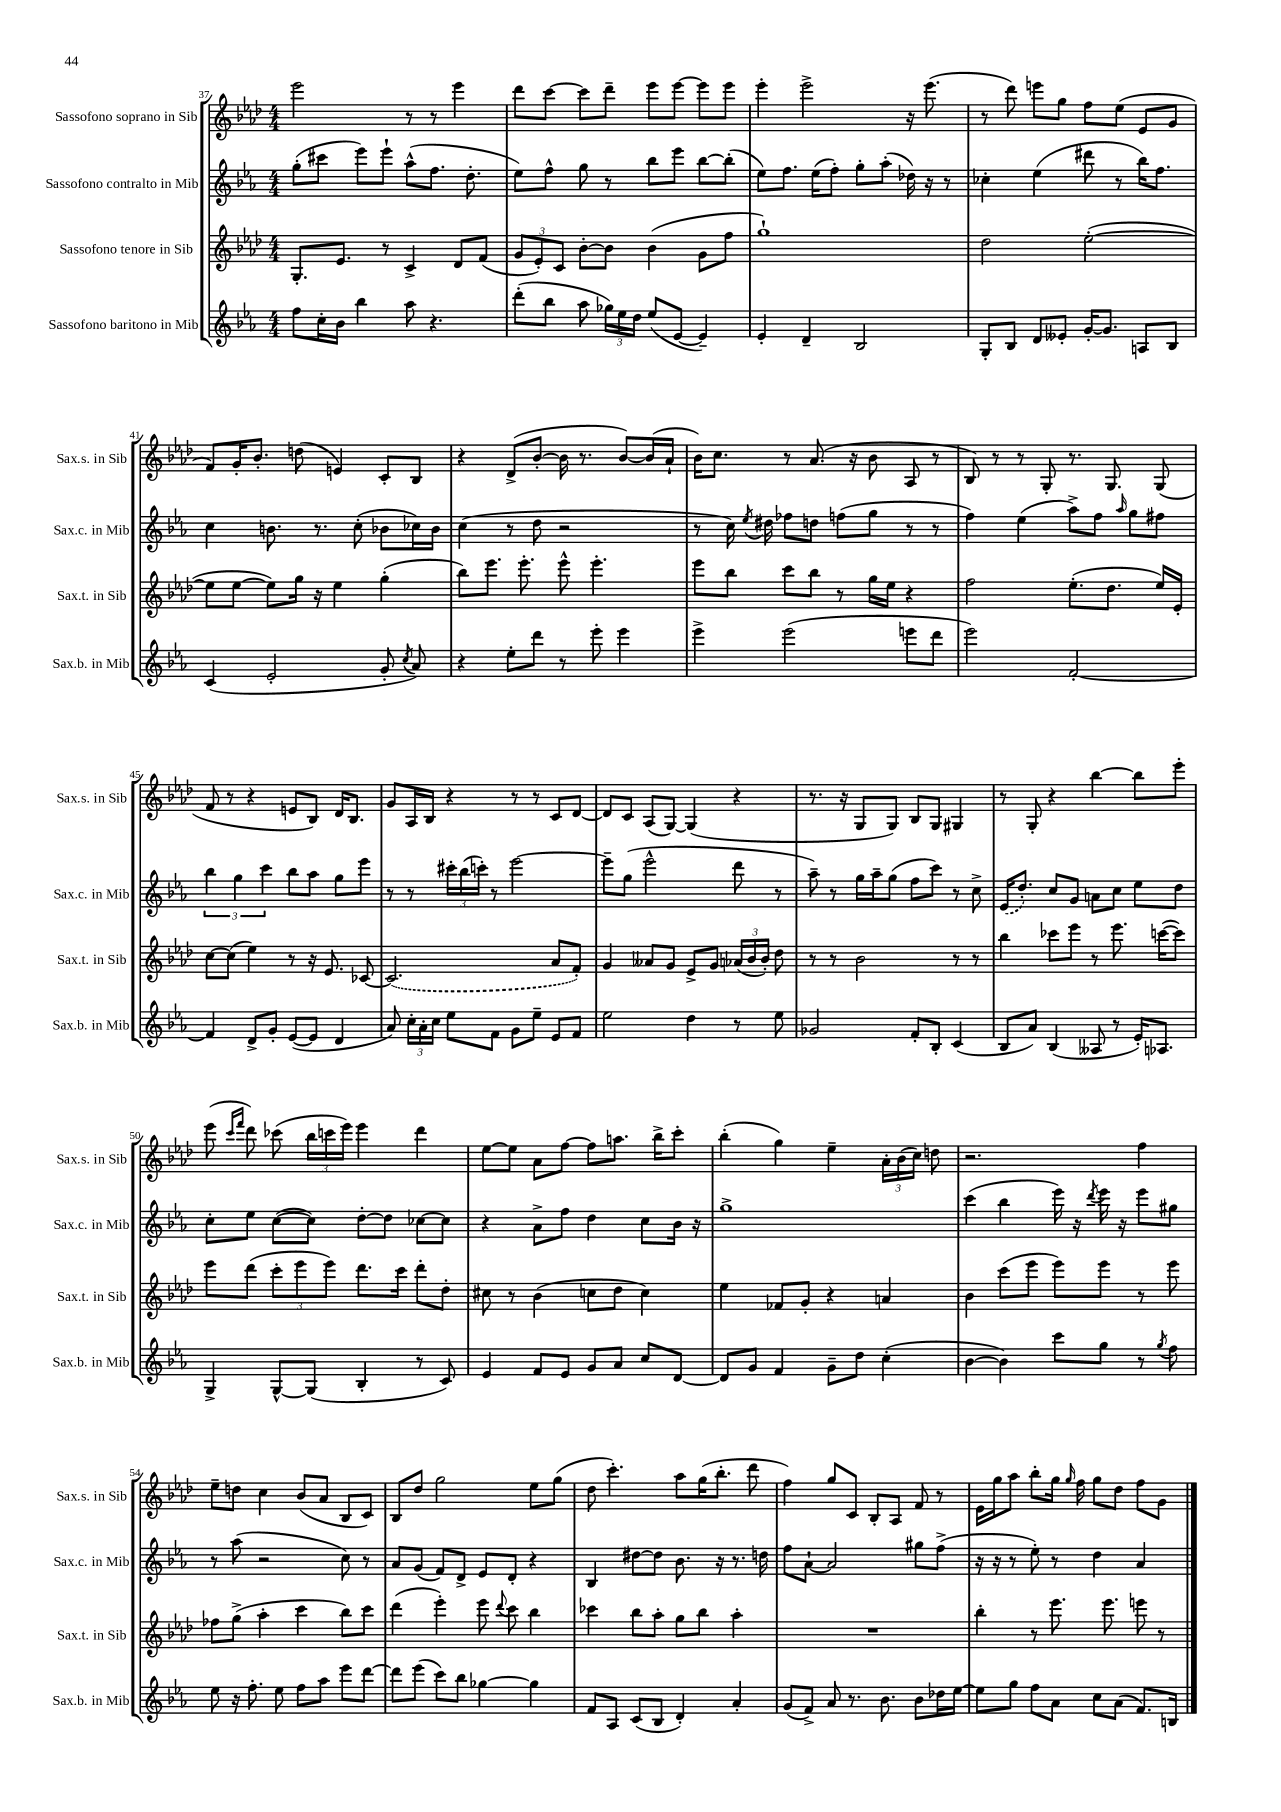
<<
\new StaffGroup <<
\new Staff = "s0" \with { instrumentName = "Sassofono soprano in Sib" shortInstrumentName = "Sax.s. in Sib" } {
    \clef treble \key aes \major \numericTimeSignature \time 4/4
    \autoBeamOff ees'''2 r8 r8 ees'''4 |
    des'''8[ c'''8]~ c'''8[ des'''8]-- ees'''8[ ees'''8]~ ees'''8[ ees'''8] |
    ees'''4-. ees'''2-> r16 ees'''8.( |
    r8 des'''8) e'''8[ g''8] f''8[ ees''8]( ees'8[ g'8] |
    f'8[) g'16-. bes'8.]-. d''8( e'4) c'8[-. bes8] |
    r4 des'8[->( bes'8]~-. bes'16 r8. bes'8[~) bes'16( aes'16]-! |
    bes'16[) c''8.] r8 aes'8.( r16 bes'8 aes8 r8 |
    bes8) r8 r8 g8-. r8. g8. g8( |
    f'8 r8 r4 e'8[ bes8]) des'16[ bes8.] |
    g'8[ aes16 bes16] r4 r8 r8 c'8[ des'8]~ |
    des'8[ c'8] aes8[( g8]~) g4( r4 |
    r8. r16 g8[ g8]) bes8[ g8] gis4 |
    r8 g8-. r4 bes''4~ bes''8[ ees'''8]-. |
    ees'''8( \grace { c'''16[ f'''16] } des'''8) ces'''8( \tuplet 3/2 { bes''16[ c'''16 ees'''16]) } ees'''4 des'''4 |
    ees''8[~ ees''8] aes'8[ f''8]~ f''8[ a''8.] bes''16[-> c'''8]-. |
    bes''4-.( g''4) ees''4-- \tuplet 3/2 { aes'16[-. bes'16( c''16]) } d''8 |
    r2. f''4 |
    ees''8[-- d''8] c''4 bes'8[( aes'8] bes8[ c'8]) |
    bes8[ des''8] g''2 ees''8[ g''8]( |
    des''8 c'''4.-.) aes''8[ g''16( bes''8.]-. des'''8 |
    f''4) g''8[ c'8] bes8[-. aes8] f'8 r8 |
    ees'16[ g''16 aes''8] bes''8[-. g''16] \grace { g''16 } f''16 g''8[ des''8] f''8[ g'8] \bar "|." |
}
\new Staff = "s1" \with { instrumentName = "Sassofono contralto in Mib" shortInstrumentName = "Sax.c. in Mib" } {
    \clef treble \key ees \major \numericTimeSignature \time 4/4
    \autoBeamOff g''8[-.( cis'''8] ees'''8[) ees'''8]-! aes''8[-^( f''8.] d''8.-. |
    ees''8[) f''8]-^ g''8 r8 bes''8[ ees'''8] bes''8[~ bes''8]-.( |
    ees''8[) f''8.] ees''16[( f''8]-.) g''8[-. aes''8]-.( des''16) r16 r8 |
    ces''4-. ees''4( dis'''8 r8 bes''16[) f''8.] |
    c''4 b'8. r8. c''8-.( bes'8[ ces''16) bes'16] |
    c''4( r8 d''8 r2 |
    r8 c''16) \acciaccatura { ees''8 } dis''16 fes''8[ d''8] f''8[( g''8] r8 r8 |
    f''4) ees''4( aes''8[->) f''8] \grace { aes''16 } g''8[ fis''8] |
    \tuplet 3/2 { bes''4 g''4 c'''4 } bes''8[ aes''8] g''8[ ees'''8] |
    r8 r8 \tuplet 3/2 { cis'''16[-. bes''16( c'''16]-.) } r8 ees'''2~ |
    ees'''8[-- g''8]( ees'''2-^ d'''8 r8 |
    aes''8--) r8 g''16[ aes''16-- g''8]( f''8[ c'''8]) r8 c''8-> |
    \once \slurDashed ees'16[( d''8.]-.) c''8[ g'8] a'8[ c''8] ees''8[ d''8] |
    c''8[-. ees''8] c''8[~( c''8]) d''8[~-. d''8] ces''8[~ ces''8] |
    r4 aes'8[-> f''8] d''4 c''8[ bes'16] r16 |
    g''1-> |
    c'''4( bes''4 ees'''16) r16 \acciaccatura { d'''8 } ees'''16 r16 ees'''8[ gis''8] |
    r8 aes''8( r2 c''8) r8 |
    aes'8[ g'8]( f'8[) d'8]-> ees'8[ d'8]-. r4 |
    bes4 dis''8[~ dis''8] bes'8. r16 r8. d''16 |
    f''8[ aes'8]~-! aes'2 gis''8[ f''8]->( |
    r16 r16 r8 ees''8-.) r8 d''4 aes'4 \bar "|." |
}
\new Staff = "s2" \with { instrumentName = "Sassofono tenore in Sib" shortInstrumentName = "Sax.t. in Sib" } {
    \clef treble \key aes \major \numericTimeSignature \time 4/4
    \autoBeamOff g8.[-. ees'8.] r8 c'4-> des'8[ f'8]( |
    \tuplet 3/2 { g'8[ ees'8-.) c'8] } bes'8[~-. bes'8] bes'4( g'8[ f''8] |
    g''1-!) |
    des''2 ees''2~-.( |
    ees''8[ ees''8]~ ees''8[) g''16] r16 ees''4 g''4-.( |
    bes''8[) ees'''8.] ees'''8.-. ees'''8-^ ees'''4.-. |
    ees'''8[ bes''8] c'''8[ bes''8] r8 g''16[ ees''16] r4 |
    f''2 ees''8.[-.( des''8.] ees''16[) ees'16]-. |
    c''8[~ c''8]( ees''4) r8 r16 ees'8. ces'8~ |
    \once \slurDashed ces'2.( aes'8[ f'8]-.) |
    g'4 aeses'8[ g'8] ees'8[-> g'8] \tuplet 3/2 { aes'16[( bes'16 bes'16]-.) } des''8 |
    r8 r8 bes'2 r8 r8 |
    bes''4 ces'''8[ ees'''8] r8 ees'''8. c'''16[~( c'''8]) |
    ees'''8[ des'''8]( \tuplet 3/2 { c'''8[-. ees'''8 ees'''8]) } des'''8.[ c'''16] des'''8[-. des''8]-. |
    cis''8 r8 bes'4( c''8[ des''8] c''4) |
    ees''4 fes'8[ g'8]-. r4 a'4 |
    bes'4 c'''8[( ees'''8] ees'''8[) ees'''8] r8 ees'''8 |
    fes''8[ g''8]->( aes''4-. c'''4 bes''8[) c'''8] |
    des'''4( ees'''4-.) ees'''8 \appoggiatura { des'''8 } c'''8 bes''4 |
    ces'''4 bes''8[ aes''8]-. g''8[ bes''8] aes''4-. |
    R1 |
    bes''4-. r8 ees'''8. ees'''8. e'''8 r8 \bar "|." |
}
\new Staff = "s3" \with { instrumentName = "Sassofono baritono in Mib" shortInstrumentName = "Sax.b. in Mib" } {
    \clef treble \key ees \major \numericTimeSignature \time 4/4
    \autoBeamOff f''8[ c''16-. bes'16] bes''4 aes''8 r4. |
    d'''8[-.( bes''8] aes''8 \tuplet 3/2 { ges''16[) ees''16 d''16] } ees''8[( ees'8]~ ees'4--) |
    ees'4-. d'4-- bes2 |
    g8[-. bes8] d'8[ eeses'8]-. g'16[~-. g'8.] a8[ bes8] |
    c'4( ees'2-. g'8-. \acciaccatura { c''8 } aes'8) |
    r4 ees''8[-. d'''8] r8 ees'''8-. ees'''4 |
    ees'''4-> ees'''2( e'''8[ d'''8] |
    ees'''2) f'2~-. |
    f'4 d'8[-> g'8]-. ees'8[~( ees'8] d'4 |
    aes'8) \tuplet 3/2 { c''16[-. aes'16-. c''16] } ees''8[ f'8] g'8[ ees''8]-- ees'8[ f'8] |
    ees''2 d''4 r8 ees''8 |
    ges'2 f'8[-. bes8]-. c'4( |
    bes8[ aes'8]) bes4( aeses8 r8 ees'16[-.) aes8.] |
    g4-> g8[~-^ g8]( bes4-. r8 c'8) |
    ees'4 f'8[ ees'8] g'8[ aes'8] c''8[ d'8]~ |
    d'8[ g'8] f'4 g'8[-- d''8] c''4-.( |
    bes'4~ bes'4) c'''8[ g''8] r8 \acciaccatura { g''8 } f''8 |
    ees''8 r16 f''8.-. ees''8 f''8[ aes''8] ees'''8[ d'''8]~ |
    d'''8[ ees'''8]( c'''8[) bes''8] ges''4~ ges''4 |
    f'8[ aes8] c'8[( bes8] d'4-.) aes'4-. |
    g'8[( f'8]->) aes'8 r8. bes'8. bes'8[ des''16 ees''16]~ |
    ees''8[ g''8] f''8[ aes'8] c''8[ aes'8]( f'8.[) b16] \bar "|." |
}
>>
>>
\layout { \context { \Score currentBarNumber = #37 } }
